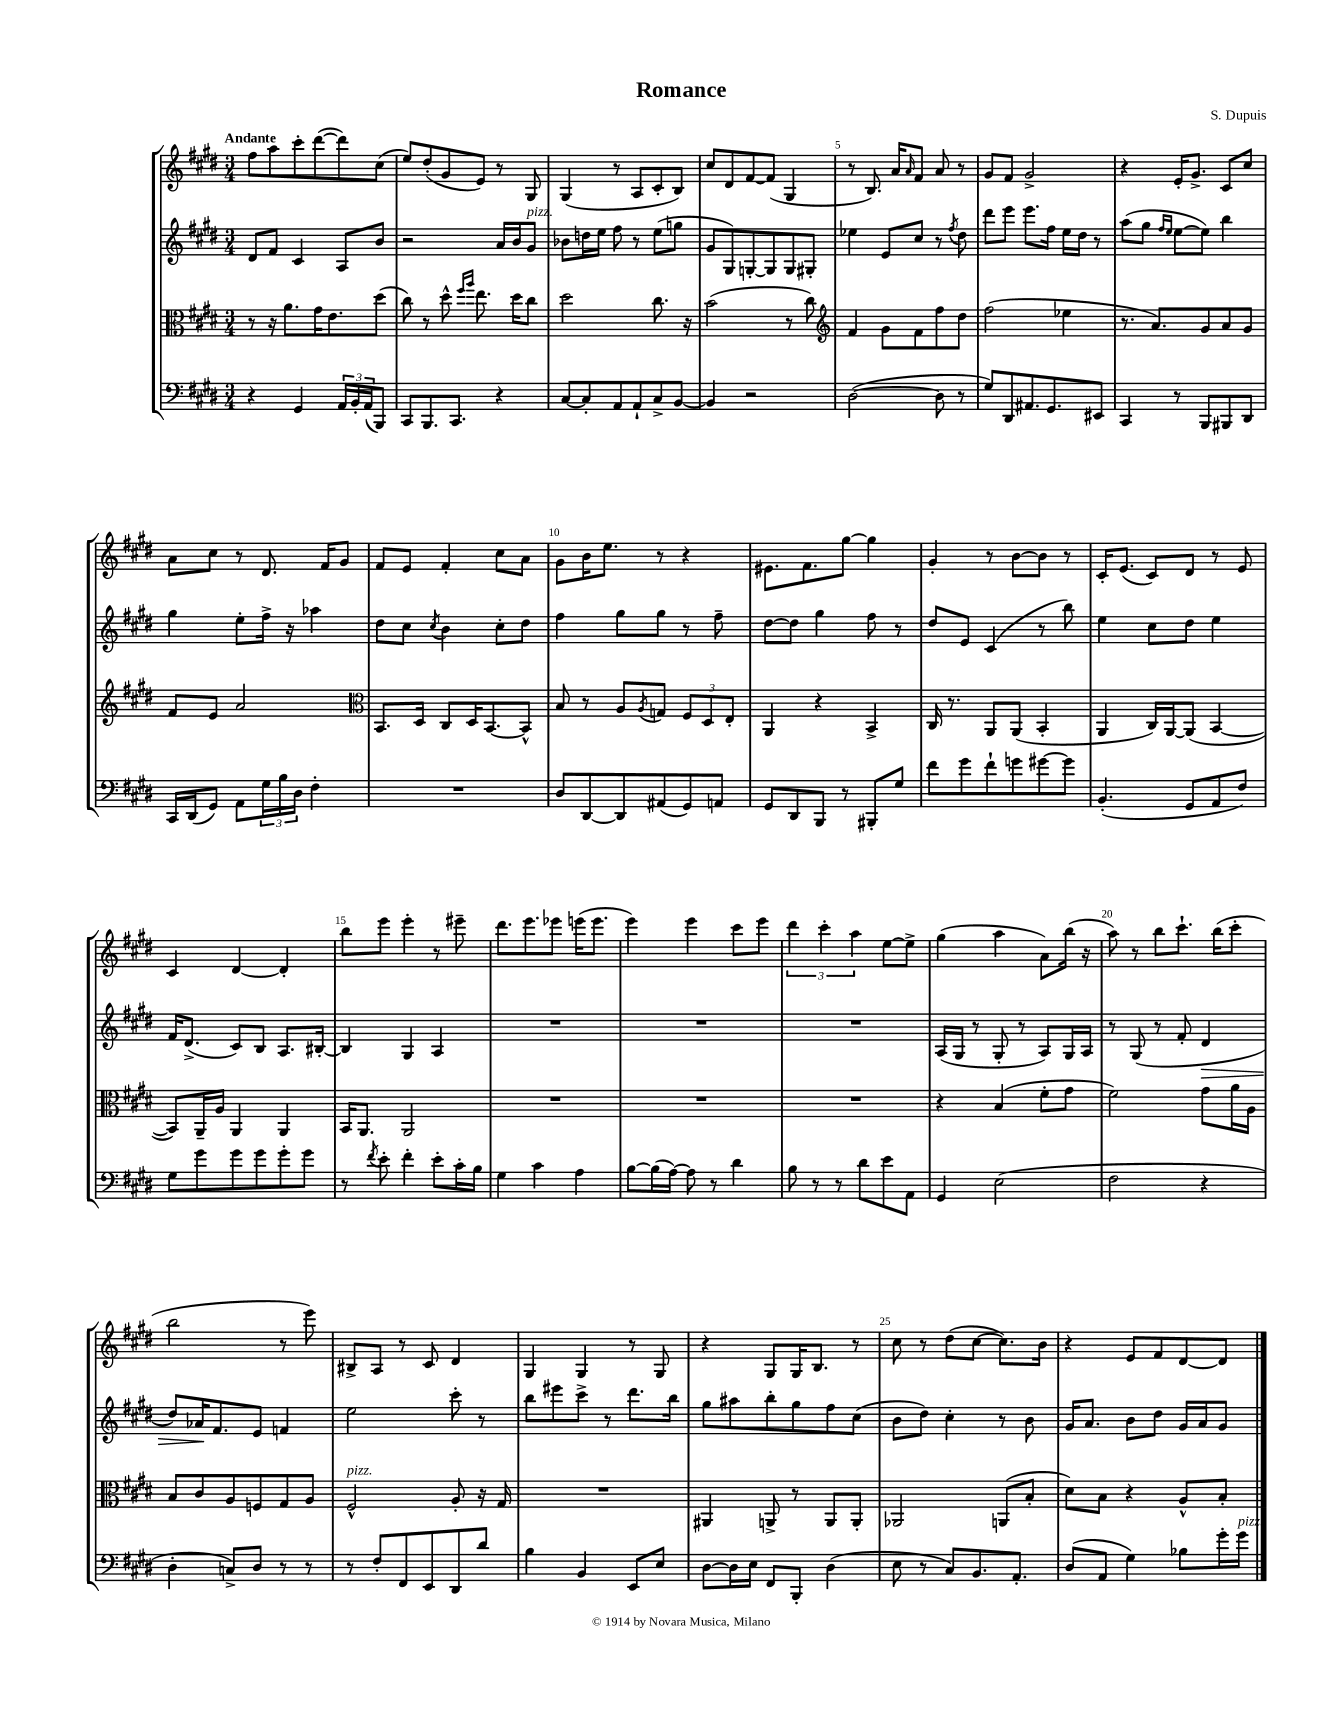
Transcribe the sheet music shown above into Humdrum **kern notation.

**kern	**kern	**kern	**kern
*staff4	*staff3	*staff2	*staff1
*clefF4	*clefC3	*clefG2	*clefG2
*k[f#c#g#d#]	*k[f#c#g#d#]	*k[f#c#g#d#]	*k[f#c#g#d#]
*M3/4	*M3/4	*M3/4	*M3/4
4r	8r	8d#	8ff#
.	16r	8f#	8aa
.	8.a	.	.
4GG#	.	4c#	8ccc#'
.	16g#	.	([8ddd#
.	8.e	.	.
24AA	.	8A	8ddd#])
24BB'	.	.	.
(24AA	.	.	.
8BBB)	(8dd#	8b	(8cc#
=	=	=	=
8CC#	8cc#)	2r	8ee)
8.BBB	8r	.	(8dd#'
.	8dd#^^	.	8g#
8.CC#	.	.	.
.	16qqff#	.	.
.	16qqaa	.	.
.	8.ee	.	8e)
4r	.	16a	8r
.	16dd#	16b	.
.	8cc#	8g#	8G#
=	=	=	=
[8C#	2dd#	8b-	(4G#
8C#']	.	16dd	.
.	.	16ee	.
8AA	.	8ff#	8r
8AA`	.	8r	8A
8C#^	8.cc#	(8ee	8c#'
[8BB	.	8gg	8B)
.	16r	.	.
=	=	=	=
4BB]	(2b	8g#	8cc#
.	.	8G#)	8d#
2r	.	[8G'	[8f#
.	.	8G]	(8f#]
.	8r	8G	4G#
.	8cc#)	8G#'	.
=	=	=	=
*	*clefG2	*	*
([2D#	4f#	4ee-	8r
.	.	.	8.B)
.	8g#	8e	.
.	.	.	16a
.	.	.	16qqa
.	8f#	8cc#	8f#
8D#]	8ff#	8r	8a
.	.	8qff#	.
8r	8dd#	8dd#	8r
=	=	=	=
8G#)	(2ff#	8ddd#	8g#
8DD#	.	8eee	8f#
8.AA#	.	8.eee	2g#^
8.GG#	.	16ff#	.
.	4ee-	16ee	.
.	.	16dd#	.
8EE#	.	8r	.
=	=	=	=
4CC#	8.r	(8aa	4r
.	.	8gg#	.
.	8.a)	.	.
.	.	16qqff#	.
.	.	16qqee	.
8r	.	[8ee	16e'
.	.	.	8.g#^
8BBB	8g#	8ee])	.
8BBB#	8a	4bb	8c#
8DD#	8g#	.	8cc#
=	=	=	=
16CC#	8f#	4gg#	8a
(16DD#	.	.	.
8GG#)	8e	.	8cc#
8AA	2a	8ee'	8r
24G#	.	16ff#^	8.d#
24B	.	.	.
.	.	16r	.
24D#	.	.	.
4F#'	.	4aa-	.
.	.	.	16f#
.	.	.	8g#
=	=	=	=
*	*clefC3	*	*
2.r	8.BB	8dd#	8f#
.	.	8cc#	8e
.	16D#	.	.
.	.	8qcc#	.
.	8C#	4b	4f#'
.	16D#	.	.
.	[8.BB	.	.
.	.	8cc#'	8cc#
.	8BB^^]	8dd#	8a
=	=	=	=
8D#	8B	4ff#	8g#
[8DD#	8r	.	16b
.	.	.	8.ee
8DD#]	8A	8gg#	.
.	8qA	.	.
(8AA#	8G	8gg#	8r
8GG#)	12F#	8r	4r
.	12D#	.	.
8AA	.	8ff#~	.
.	12E'	.	.
=	=	=	=
8GG#	4AA	[8dd#	8.e#
8DD#	.	8dd#]	.
.	.	.	8.f#
8BBB	4r	4gg#	.
8r	.	.	[8gg#
8BBB#'	4BB^	8ff#	4gg#]
8G#	.	8r	.
=	=	=	=
8f#	16C#	8dd#	4g#'
.	8.r	.	.
8g#	.	8e	.
8f#`	8AA	(4c#	8r
8g	(8AA	.	[8b
[8g#	4BB'	8r	8b]
8g#]	.	8bb)	8r
=	=	=	=
(4.BB'	4AA	4ee	16c#'
.	.	.	(8.e
.	16C#)	8cc#	8c#)
.	[16AA	.	.
8GG#	(8AA]	8dd#	8d#
8AA	[4BB	4ee	8r
8F#)	.	.	8e
=	=	=	=
8G#	8BB])	16f#	4c#
.	.	(8.d#^	.
8g#	16AA~	.	.
.	16A	.	.
8g#	4AA	8c#)	[4d#
8g#	.	8B	.
8g#'	4AA	8.A	4d#']
8g#	.	.	.
.	.	[16B#'	.
=	=	=	=
8r	16BB	4B#]	8bb
.	8.AA	.	.
8qf#	.	.	.
8e'	.	.	8eee
4f#'	2AA	4G#	4eee'
8e'	.	4A	8r
16c#'	.	.	8eee#~
16B	.	.	.
=	=	=	=
4G#	2.r	2.r	8.ddd#
.	.	.	8.eee
4c#	.	.	.
.	.	.	8eee-
4A	.	.	(16eee
.	.	.	8.eee
=	=	=	=
[8B	2.r	2.r	4eee)
(16B]	.	.	.
[16A)	.	.	.
8A]	.	.	4eee
8r	.	.	.
4d#	.	.	8ccc#
.	.	.	8eee
=	=	=	=
8B	2.r	2.r	6ddd#
8r	.	.	.
.	.	.	6ccc#'
8r	.	.	.
.	.	.	6aa
8d#	.	.	.
8e	.	.	[8ee
8AA	.	.	8ee^]
=	=	=	=
4GG#	4r	(16A	(4gg#
.	.	16G#	.
.	.	8r	.
(2E	(4B	8G#'	4aa
.	.	8r	.
.	8f#'	8A)	8a)
.	8g#	16G#	(16bb
.	.	16A	16r
=	=	=	=
2F#	2f#)	8r	8aa)
.	.	(8G#	8r
.	.	8r	8bb
.	.	8f#'	8.ccc#`
4r	8g#	4d#	.
.	.	.	(16bb
.	16a	.	8ccc#'
.	16A	.	.
=	=	=	=
4D#'	8B	8dd#)	2bb
.	8c#	16a-	.
.	.	8.f#	.
8C^)	8A	.	.
8D#	8F	8e	.
8r	8G#	4f	8r
8r	8A	.	8eee)
=	=	=	=
8r	2F#^^	2ee	8B#^
8F#'	.	.	8A
8FF#	.	.	8r
8EE	.	.	8c#
8DD#	8A'	8ccc#'	4d#
8d#	16r	8r	.
.	16G#	.	.
=	=	=	=
4B	2.r	8bb	4G#
.	.	8eee#	.
4BB	.	8ccc#^	4G#
.	.	8r	.
8EE	.	8.ddd#	8r
8E	.	.	8G#
.	.	16bb	.
=	=	=	=
[8D#	4AA#	8gg#	4r
16D#]	.	8aa#	.
16E	.	.	.
8FF#	8AA^	8bb'	8G#
8BBB'	8r	8gg#	16G#
.	.	.	8.B
(4D#	8AA	8ff#	.
.	8AA'	(8cc#	8r
=	=	=	=
8E	2AA-	8b	8cc#
8r	.	8dd#)	8r
8C#)	.	4cc#'	(8dd#
8.BB	.	.	[8cc#
.	(8AA	8r	8.cc#])
8.AA'	.	.	.
.	8B'	8b	.
.	.	.	16b
=	=	=	=
(8D#	8d#)	16g#	4r
.	.	8.a	.
8AA	8B	.	.
4G#)	4r	8b	8e
.	.	8dd#	8f#
8B-	8A^^	16g#	[8d#
.	.	16a	.
16g#'	8B'	8g#	8d#]
16g#	.	.	.
==	==	==	==
*-	*-	*-	*-
